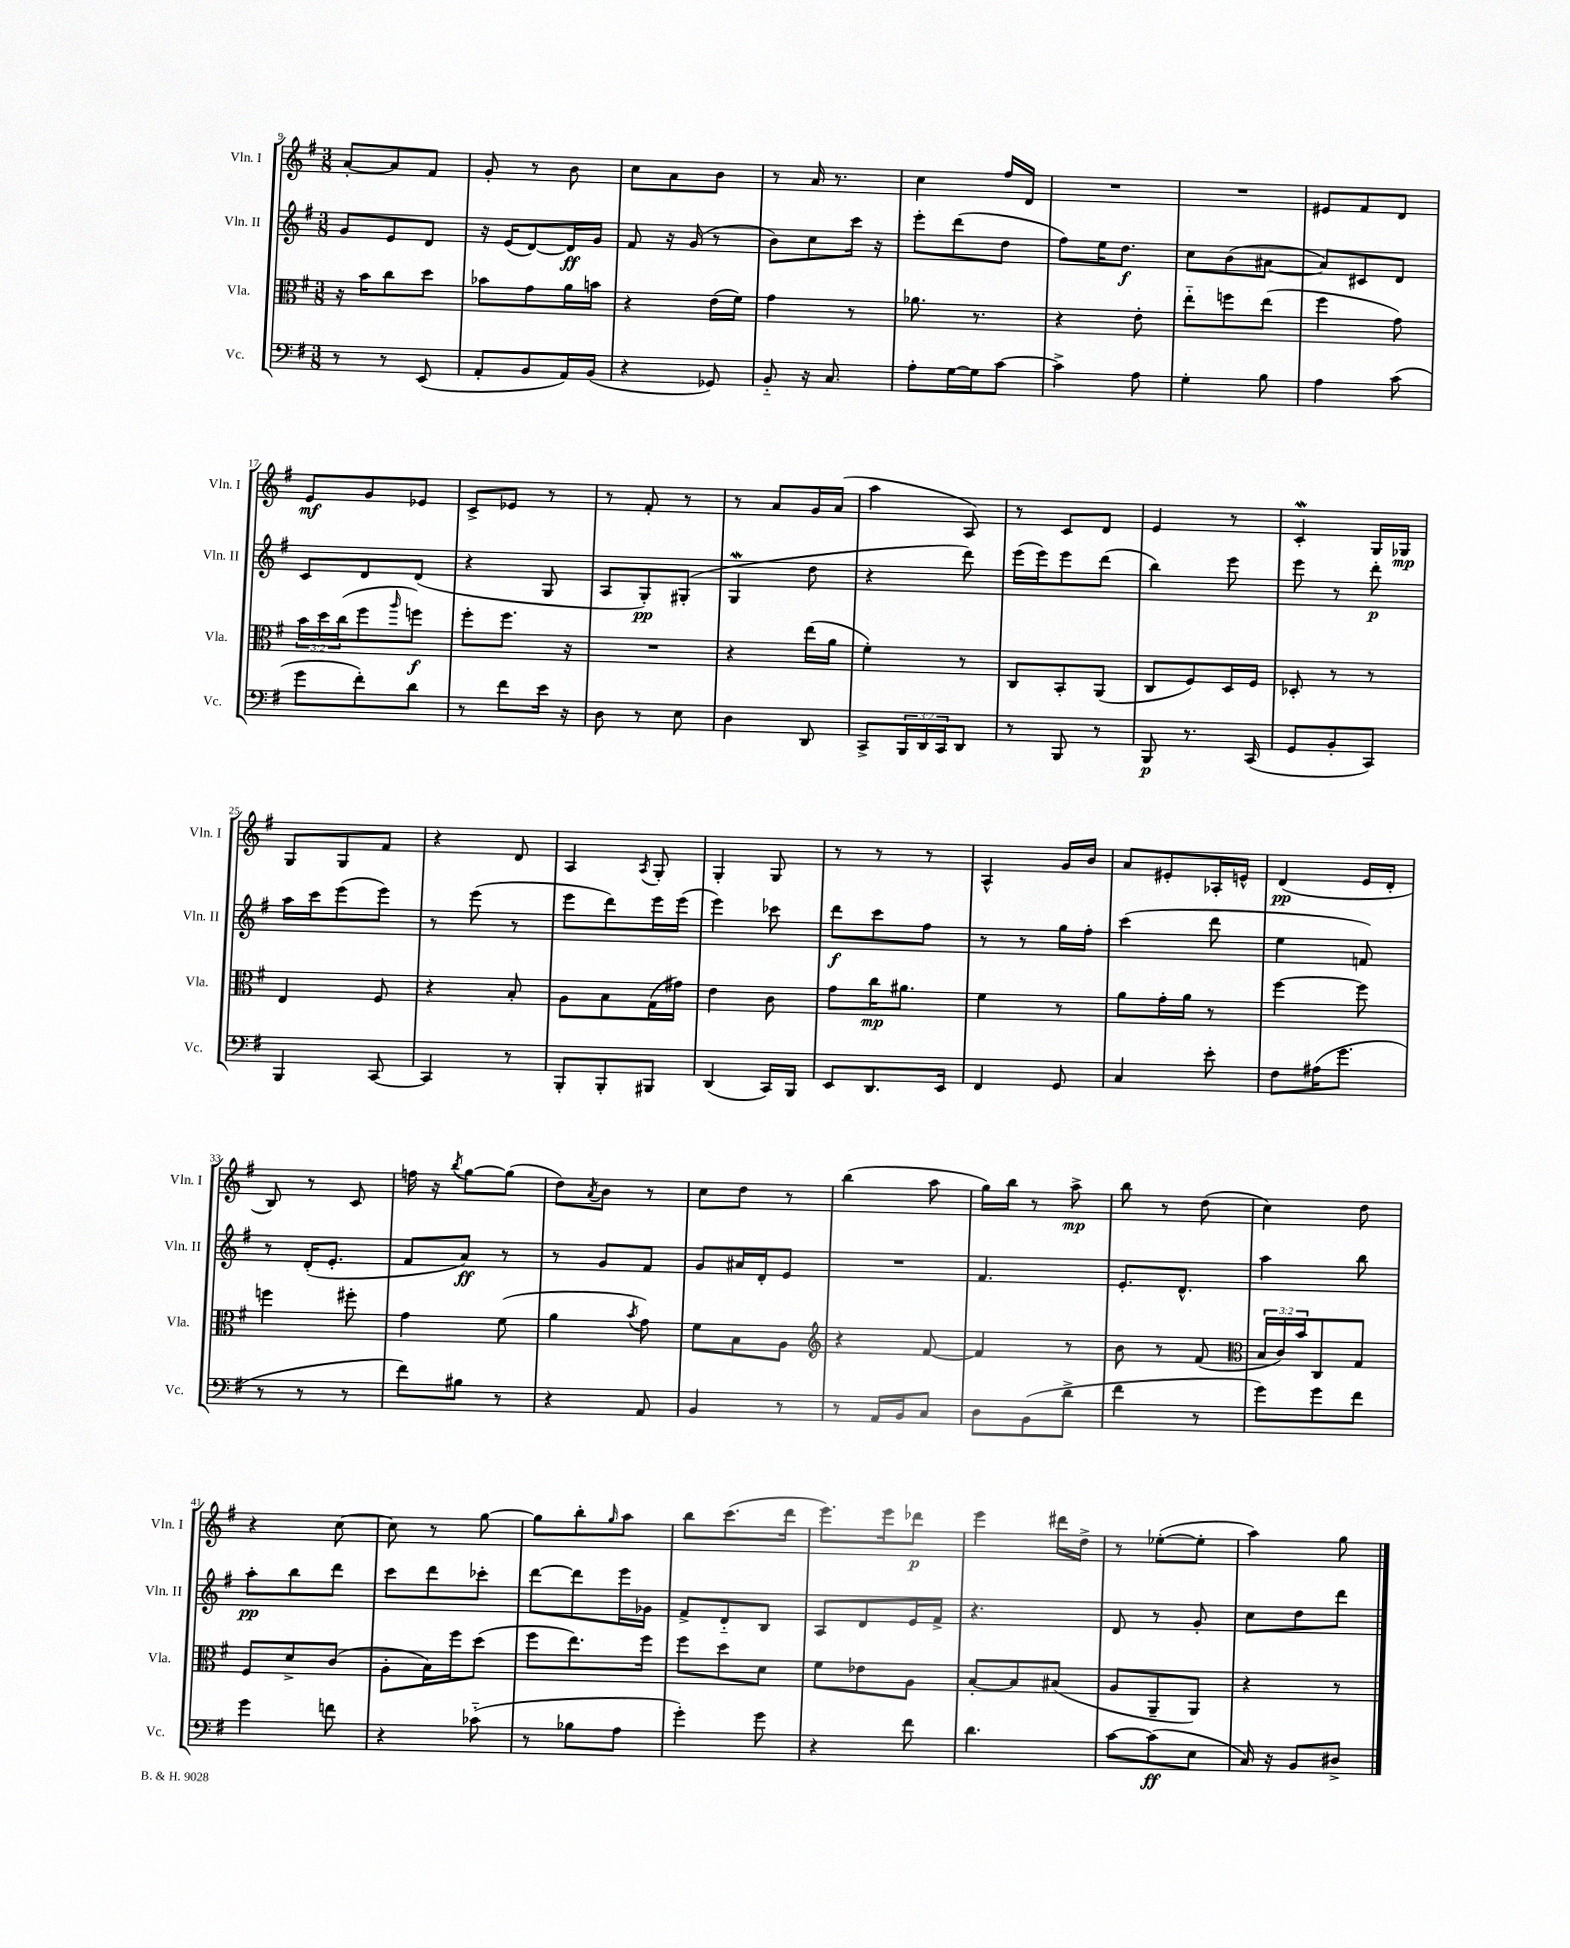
<<
\new StaffGroup <<
\new Staff = "s0" \with { instrumentName = "Vln. I" shortInstrumentName = "Vln. I" } {
    \clef treble \key g \major \numericTimeSignature \time 3/8
    a'8~-. a'8 fis'8 |
    g'8-. r8 b'8 |
    c''8 a'8 b'8 |
    r8 a'16 r8. |
    c''4 fis''16 d'16 |
    R4. |
    R4. |
    eis'8 fis'8 d'8 |
    e'8\mf g'8 ees'8 |
    c'8-> ees'8 r8 |
    r8 fis'8-. r8 |
    r8 a'8 g'16 a'16( |
    a''4 a8) |
    r8 c'8 d'8 |
    e'4 r8 |
    c'4-.\mordent g16 ges16\mp |
    g8 g8 fis'8 |
    r4 d'8 |
    a4 \acciaccatura { a8 } g8-. |
    g4-. g8 |
    r8 r8 r8 |
    a4-^ g'16 b'16 |
    a'8 eis'8-. aes16-. e'16-^ |
    d'4\pp( e'16 d'16-. |
    b8) r8 c'8 |
    f''16 r16 \acciaccatura { b''8 } g''8~ g''8( |
    d''8) \acciaccatura { a'8 } b'8 r8 |
    c''8 d''8 r8 |
    b''4( a''8 |
    g''16) b''16 r8 a''8->\mp |
    b''8 r8 d''8( |
    c''4) d''8 |
    r4 c''8~ |
    c''8 r8 g''8~ |
    g''8 b''8-. \grace { g''16 } a''8 |
    b''8 c'''8.( d'''16 |
    e'''8.) e'''16 des'''8\p |
    e'''4 dis'''16 d''16-> |
    r8 ees''8~-.( ees''8-. |
    a''4) g''8 \bar "|." |
}
\new Staff = "s1" \with { instrumentName = "Vln. II" shortInstrumentName = "Vln. II" } {
    \clef treble \key g \major \numericTimeSignature \time 3/8
    g'8 e'8 d'8 |
    r16 e'16( d'8~) d'16\ff g'16 |
    fis'8 r16 g'16( r8 |
    b'8) c''8 c'''16 r16 |
    e'''8-. d'''8( d''8 |
    fis''8) e''16 d''8.\f |
    c''8 b'8( ais'8~ |
    ais'8) cis'8 d'8 |
    c'8 d'8 d'8( |
    r4 g8 |
    a8 g8-.\pp) gis8-.( |
    g4\mordent d''8 |
    r4 d'''8) |
    e'''16( e'''16) e'''8 d'''8( |
    b''4) e'''8 |
    e'''8 r8 d'''8-.\p |
    a''16 c'''16 e'''8( e'''8) |
    r8 e'''8( r8 |
    e'''8 d'''8) e'''16 e'''16( |
    e'''4) ces'''8 |
    d'''8\f c'''8 fis''8 |
    r8 r8 g''16 fis''16-. |
    c'''4( d'''8 |
    e''4 f'8) |
    r8 d'16-.( e'8.-. |
    fis'8 a'8\ff) r8 |
    r8 g'8 fis'8 |
    g'8 ais'16 d'16-. e'8 |
    R4. |
    fis'4. |
    e'8.-. d'8.-^ |
    a''4 b''8 |
    a''8-.\pp b''8 d'''8 |
    c'''8 d'''8 ces'''8-. |
    d'''8~ d'''8 e'''16 ges'16 |
    fis'8-> d'8-_ b8 |
    a8 d'8 e'16 fis'16-> |
    r4. |
    d'8 r8 g'8-. |
    c''8 d''8 d'''8 \bar "|." |
}
\new Staff = "s2" \with { instrumentName = "Vla." shortInstrumentName = "Vla." } {
    \clef alto \key g \major \numericTimeSignature \time 3/8 \override Staff.TupletNumber.text = #tuplet-number::calc-fraction-text
    r16 b'16 c''8 d''8 |
    bes'8 g'8 a'16 b'16 |
    r4 e'16( fis'16) |
    g'4 r8 |
    aes'8. r8. |
    r4 e'8-. |
    e''8-_ f''8 e''8( |
    fis''4 g'8) |
    \tuplet 3/2 { b'16 d''16 c''16( } fis''8 \grace { a''16 } f''8\f) |
    fis''8-. fis''8. r16 |
    R4. |
    r4 e''16( a'16 |
    fis'4-.) r8 |
    c8 b,8-. a,8( |
    c8 fis8) d16 fis16 |
    des8-. r8 r8 |
    e4 fis8 |
    r4 b8-. |
    a8 b8 g16( gis'16) |
    e'4 c'8 |
    g'8 c''16\mp ais'8. |
    fis'4 r8 |
    a'8 g'16-. a'16 r8 |
    fis''4~ fis''8 |
    f''4 fis''8-. |
    g'4 fis'8( |
    a'4 \acciaccatura { b'8 } g'8) |
    fis'8 b8 a8 |
    \clef treble r4 fis'8~ |
    fis'4 r8 |
    b'8 r8 fis'8( |
    \clef alto \tuplet 3/2 { b16 c'16) b'16 } c8 g8 |
    fis8 d'8-> c'8( |
    a8-. b16) fis''16 d''8( |
    fis''8 e''8.) fis''16 |
    fis''8 d''8 d'8 |
    fis'8 ees'8 a8 |
    b8~-. b8 bis8( |
    a8 a,8-- a,8) |
    r4 r8 \bar "|." |
}
\new Staff = "s3" \with { instrumentName = "Vc." shortInstrumentName = "Vc." } {
    \clef bass \key g \major \numericTimeSignature \time 3/8 \override Staff.TupletNumber.text = #tuplet-number::calc-fraction-text
    r8 r8 e,8( |
    a,8-. b,8 a,16) b,16( |
    r4 ges,8) |
    b,8-_ r16 c8. |
    a8-. g16~ g16 c'8~ |
    c'4-> a8 |
    g4-. b8 |
    a4 c'8( |
    g'8 fis'8-.) d'8 |
    r8 fis'8 e'16 r16 |
    d8 r8 e8 |
    d4 d,8 |
    c,8-> \tuplet 3/2 { b,,16 d,16 c,16 } d,8 |
    r8 b,,8 r8 |
    b,,8\p r8. c,16( |
    g,8 b,8-. c,8) |
    b,,4 c,8~ |
    c,4 r8 |
    b,,8-. b,,8-. bis,,8 |
    d,4( c,16) b,,16 |
    e,8 d,8. e,16 |
    fis,4 g,8 |
    c4 e'8-. |
    fis8 ais16( g'8. |
    r8 r8 r8 |
    fis'8) bis8 r8 |
    r4 a,8 |
    b,4 r8 |
    r8 a,16 b,16 c8 |
    d8 b,8( d'8-> |
    fis'4 r8 |
    g'8) g'8 fis'8 |
    g'4 f'8 |
    r4 ces'8-_( |
    r8 bes8 a8 |
    g'4-.) g'8 |
    r4 fis'8 |
    d'4. |
    c'8~ c'8\ff( e8 |
    c16) r16 b,8 dis8-> \bar "|." |
}
>>
>>
\layout { \context { \Score currentBarNumber = #9 } }
